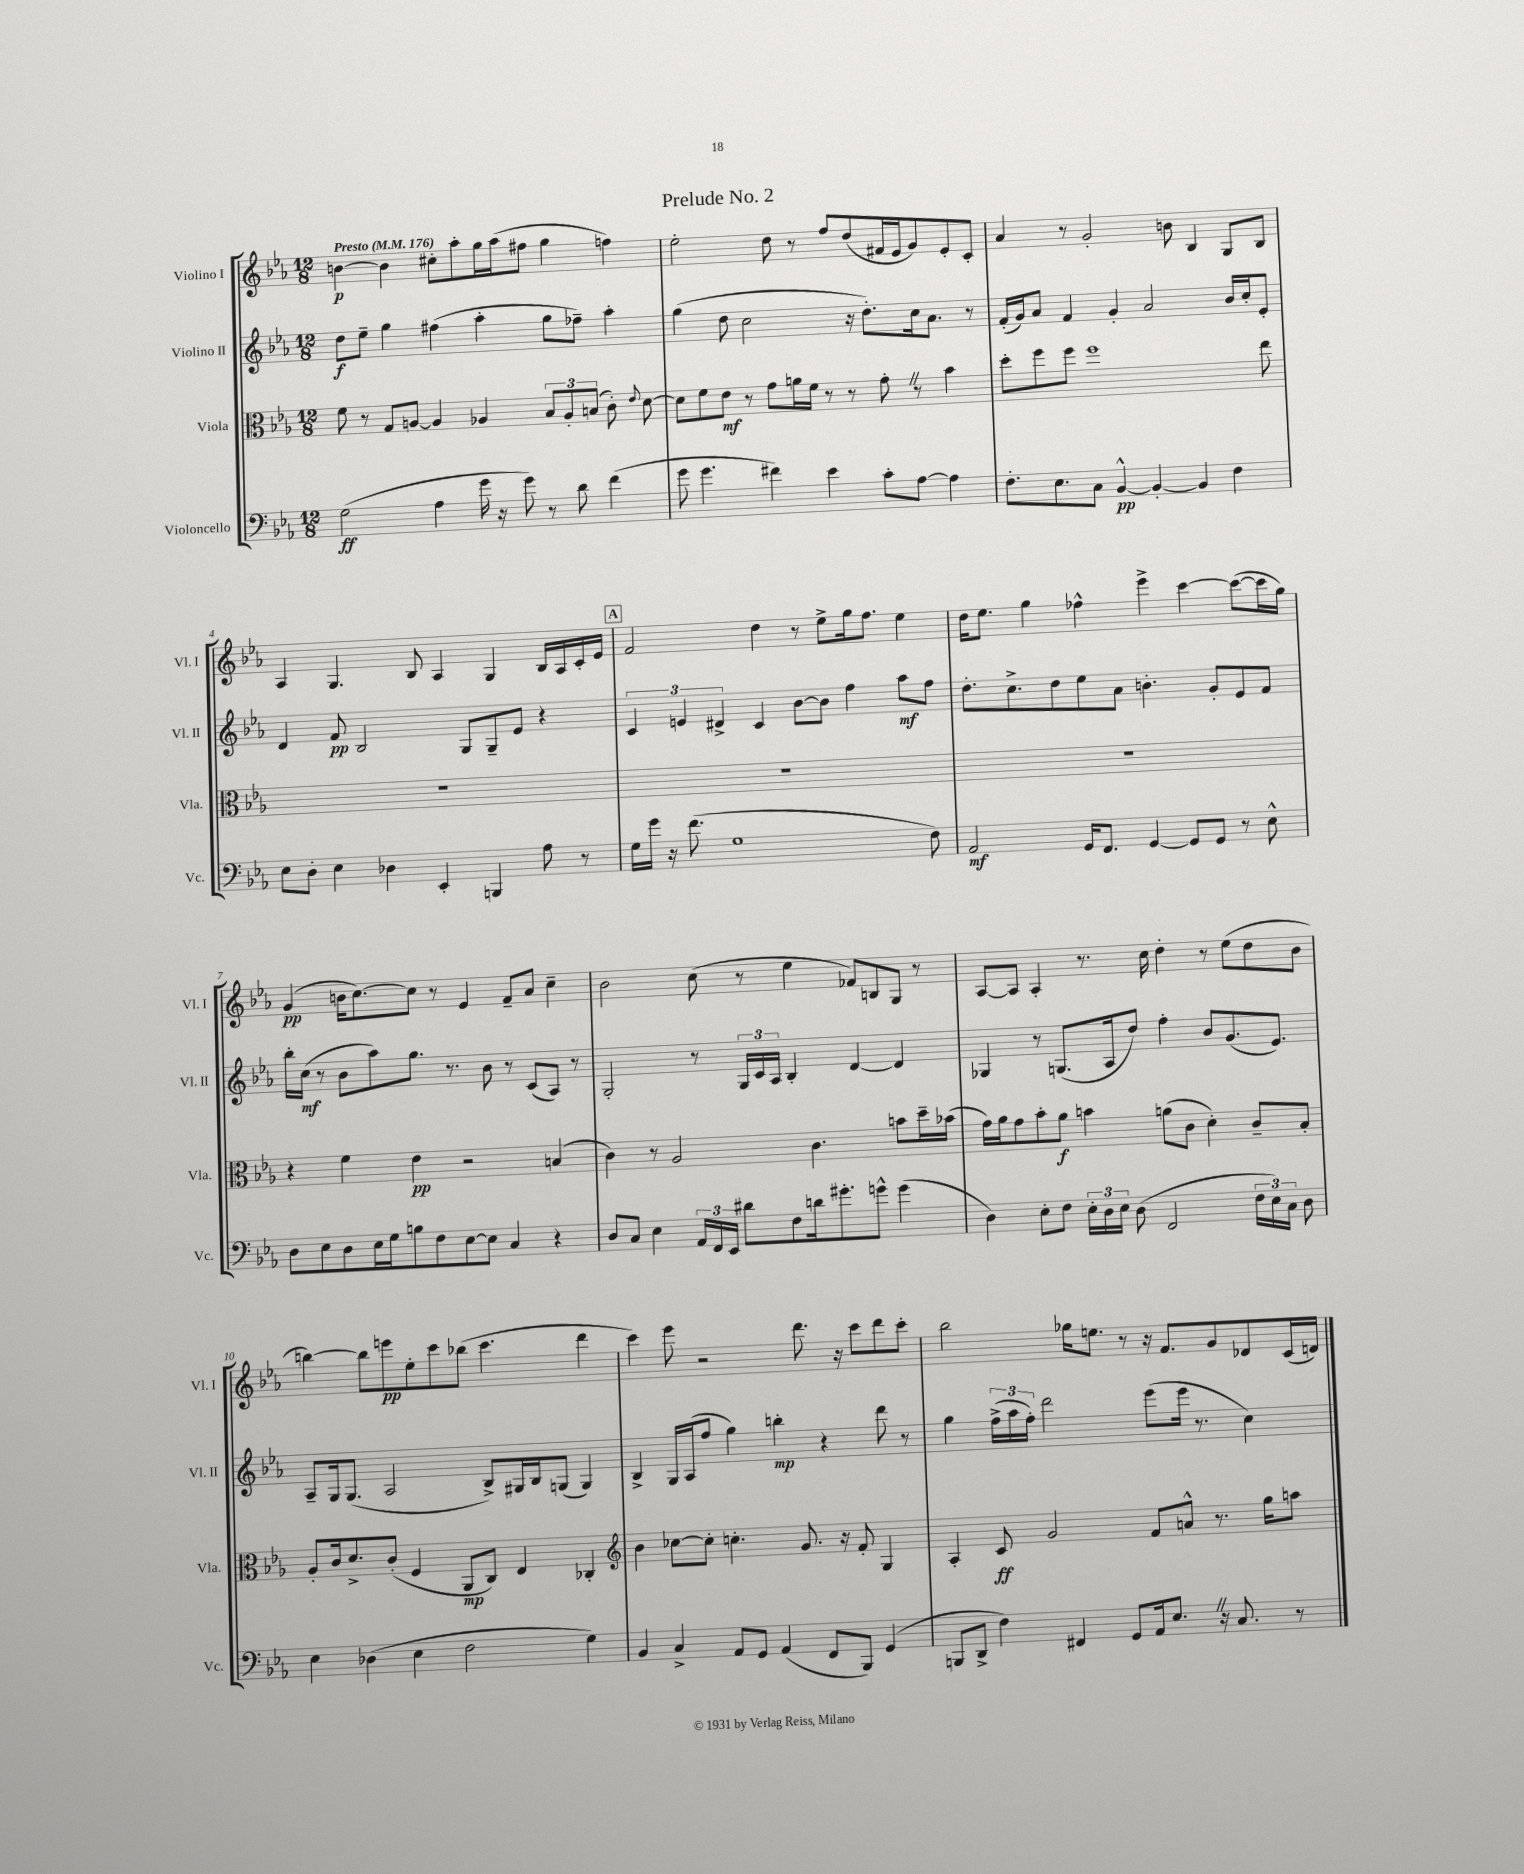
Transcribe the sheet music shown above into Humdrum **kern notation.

**kern	**kern	**kern	**kern
*staff4	*staff3	*staff2	*staff1
*clefF4	*clefC3	*clefG2	*clefG2
*k[b-e-a-]	*k[b-e-a-]	*k[b-e-a-]	*k[b-e-a-]
*M12/8	*M12/8	*M12/8	*M12/8
*MM176	*MM176	*MM176	*MM176
(2G	8f	8dd	[4b
.	8r	8ee-~	.
.	8G	4gg	4b]
.	[8A	.	.
4A-	4A]	(4ff#	8cc#'
.	.	.	8aa-'
16g	4A-	4aa-'	16gg
16r	.	.	(16aa-
8g)	.	.	8ff#
8r	12B-	8gg	4gg
.	12A-'	.	.
8d	.	8ff-~)	.
.	(12B	.	.
(4f	8c')	4aa-'	4ff)
.	8qqe-	.	.
.	[8d	.	.
=	=	=	=
8g	8d]	(4gg	2ee-'
4.g	8f	.	.
.	8e-	8dd	.
.	8r	2cc	.
4f#)	8g	.	8dd
.	16a	.	8r
.	16f	.	.
4e-	8r	.	8ff
.	8r	16r	(8dd
.	.	8.dd')	.
8c'	8g'	.	16f#
.	.	.	16e-
[8A-	8r	16cc	8g)
.	.	8.a-	.
4A-]	4b-	.	8e-'
.	.	8r	8c'
=	=	=	=
8.F'	8dd'	(16f'	4a-
.	.	16g)	.
.	8ff	8a-	.
8.E-	.	.	.
.	8ff	4f	8r
8C	1ff	.	2g'
[4BB-^^	.	4g'	.
4BB-'_	.	2a-	.
.	.	.	8b
4BB-]	.	.	4B-
4F	.	16b-	8G
.	.	16cc'	.
.	8ee-	8e-'	8B-
=	=	=	=
8E-	1.r	4d	4A-
8D'	.	.	.
4E-	.	8f	4.G
.	.	2B-	.
4D-	.	.	.
.	.	.	8B-
4EE-'	.	.	4A-
.	.	8G	.
4BBB	.	8G~	4G
.	.	8e-	.
8A-	.	4r	16B-
.	.	.	16A-
8r	.	.	16c'
.	.	.	16e-
=	=	=	=
16G	1.r	6c	2f
16g	.	.	.
16r	.	.	.
.	.	6e	.
(8.f	.	.	.
.	.	6d#^	.
1G	.	.	.
.	.	4c	4dd
.	.	[8b-	8r
.	.	8b-]	8ee-^
.	.	4ff	16gg
.	.	.	8.ff
.	.	8aa-	4ee-
8F)	.	8ff	.
=	=	=	=
2AA-	1.r	8.dd'	16dd
.	.	.	8.ee-
.	.	8.cc^	.
.	.	.	4gg
.	.	8dd	.
16GG	.	8ee-	4ff-^^
8.FF	.	.	.
.	.	8a-	.
[4GG	.	4.b'	4eee-^
8GG]	.	.	[4ccc
8GG	.	8g'	.
8r	.	8e-	(8ccc_
8E-^^	.	8f	16ccc]
.	.	.	16gg)
=	=	=	=
8D	4r	16bb-'	(4g
.	.	(16cc	.
8E-	.	8r	.
8D	4f	8b-	16b
.	.	.	[8.cc)
16E-	.	8aa-)	.
16G	.	.	.
8B	4e-	8.gg	8cc]
8F	.	.	8r
.	.	8.r	.
[8E-	2r	.	4e-
8E-]	.	8b-	.
4C	.	8r	8f~
.	.	(8c	8a-
4r	(4B	8A-)	4cc~
.	.	8r	.
=	=	=	=
8D	4c)	2G'	2b-
8C	.	.	.
4E-	8r	.	.
.	2A-	.	.
24AA-	.	8r	(8cc
24FF	.	.	.
24EE-	.	.	.
8d#	.	24G	8r
.	.	24c	.
.	.	24A-	.
8F	.	4B-'	4ee-
16d	4.c	.	.
8.g#'	.	.	.
.	.	[4d	8f-)
8g^^	.	.	8B
(4g	8b	4d]	8G
.	16dd~	.	8r
.	(16b-	.	.
=	=	=	=
4D)	16g)	4G-	[8A-
.	16a-	.	.
.	8g	.	8A-]
8E-'	8b-'	8r	4A-'
8F	8a-	(8.G	.
24E-'	4b	.	8.r
24D	.	.	.
.	.	16A-	.
24E-	.	.	.
(8D	.	8dd)	.
.	.	.	16cc
2FF	(8a	4ff'	4dd'
.	8c	.	.
.	4d')	8b-	8r
.	.	(8.g	(8ee-
24F	8c~	.	8dd
24E-)	.	.	.
.	.	8.e-)	.
24C	.	.	.
8D	8B-'	.	8b-
=	=	=	=
4E-	8A-'	8A-~	[4bb)
.	16c	16G	.
.	8.d^	(8.G	.
(4D-	.	.	8bb]
.	(8c'	2A-	8eee
4E-	4F	.	8ee-'
.	.	.	8ccc
2F	8AA-	.	(8bb-
.	8C)	8B-^)	4.ccc
.	4E-	16G#	.
.	.	16B-	.
.	.	(8G	.
4G)	4C-'	4G)	4ddd
=	=	=	=
*	*clefG2	*	*
4BB-	4b-	4B-^	4ccc)
4C^	[8cc-	16G	8eee-
.	.	(16A-	.
.	8cc-']	8ff	2r
8AA-	4.cc'	4gg)	.
8GG	.	.	.
(4AA-	.	4bb'	.
.	8.g	.	8.ddd
8FF	.	4r	.
.	16r	.	16r
8BBB-)	8f'	.	8ccc
(4GG	4G	8ddd	8ddd
.	.	8r	8ccc'
=	=	=	=
8BBB	4A-'	4gg	2bb-
8DD^	.	.	.
4F)	8c	(24ff^	.
.	.	24aa-	.
.	.	24ff')	.
.	2g	2ddd	.
4FF#	.	.	16gg-
.	.	.	8.ee
8GG	.	.	8r
16AA-	8f	(8eee-	16r
8.E-	.	.	8.f
.	8a^^	16eee-	.
.	.	8.r	.
16r	8.r	.	8g
8.C	.	.	.
.	.	4cc)	8d-
.	16gg	.	.
8r	8aa	.	(16c
.	.	.	16d)
==	==	==	==
*-	*-	*-	*-
